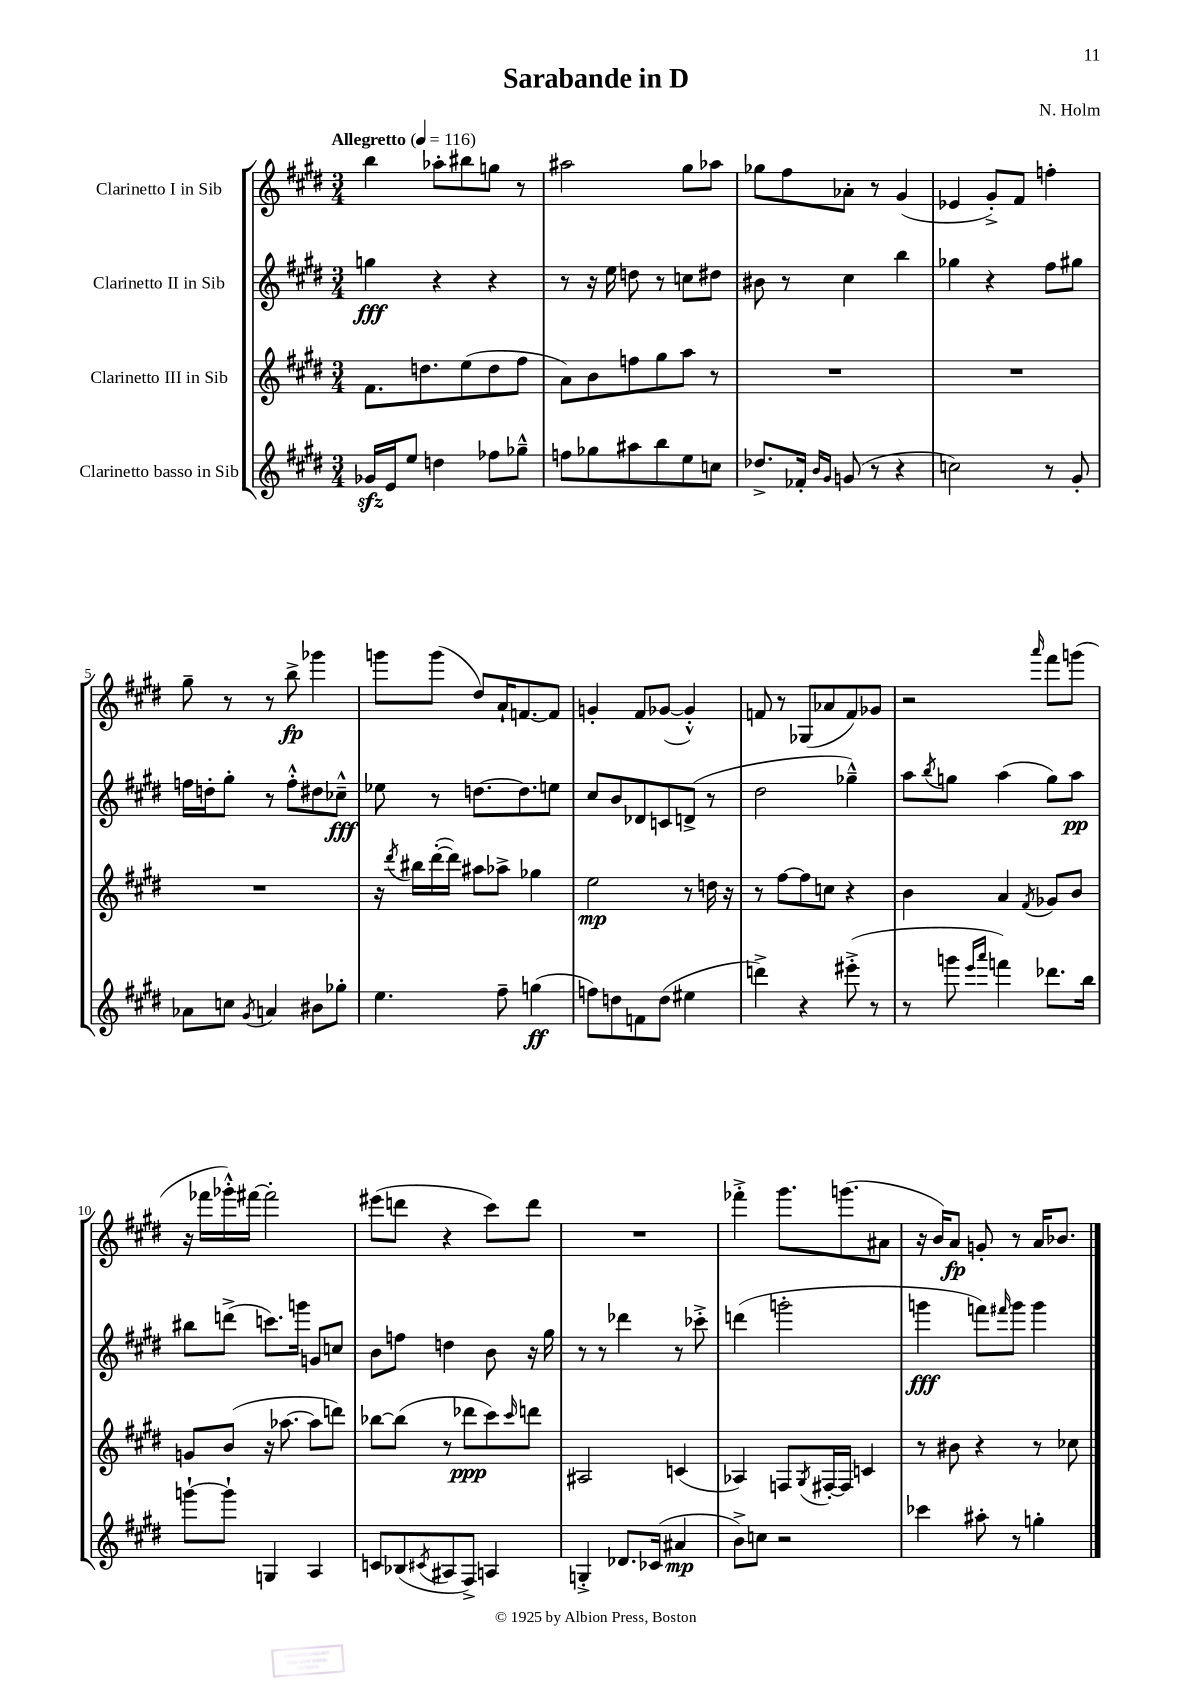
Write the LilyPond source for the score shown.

\header { title = "Sarabande in D" composer = "N. Holm" }
<<
\new StaffGroup <<
\new Staff = "s0" \with { instrumentName = "Clarinetto I in Sib" } {
    \clef treble \key e \major \numericTimeSignature \time 3/4 \tempo "Allegretto" 4 = 116
    b''4 aes''8-. bis''8 g''8 r8 |
    ais''2 gis''8 aes''8 |
    ges''8 fis''8 aes'8-. r8 gis'4( |
    ees'4 gis'8-.->) fis'8 f''4-. |
    gis''8-- r8 r8 b''8->\fp ges'''4 |
    g'''8 g'''8( dis''8) a'16-! f'8.~ f'8 |
    g'4-. fis'8 ges'8~( ges'4-.-^) |
    f'8 r8 ges8( aes'8 f'8) ges'8 |
    r2 \grace { a'''16 } fis'''8 g'''8( |
    r16 fes'''16 ges'''16-.-^) fis'''16~ fis'''2-. |
    eis'''8( d'''8 r4 cis'''8) d'''8 |
    R2. |
    fes'''4-.-> gis'''8. g'''8.( ais'8 |
    r16 b'16) a'8\fp g'8-. r8 a'16 bes'8. \bar "|." |
}
\new Staff = "s1" \with { instrumentName = "Clarinetto II in Sib" } {
    \clef treble \key e \major \numericTimeSignature \time 3/4
    g''4\fff r4 r4 |
    r8 r16 e''16 d''8 r8 c''8 dis''8 |
    bis'8 r8 cis''4 b''4 |
    ges''4 r4 fis''8 gis''8 |
    f''16 d''16-. gis''8-. r8 f''8-.-^ dis''8 ces''8---^\fff |
    ees''8 r8 d''8.~ d''8. e''8 |
    cis''8 b'8 des'8 c'8 d'8->( r8 |
    dis''2 ges''4---^) |
    a''8 \acciaccatura { b''8 } g''8 a''4( g''8) a''8\pp |
    bis''8 d'''8->( c'''8.) g'''16 g'8 c''8 |
    b'8 f''8 d''4 b'8 r16 gis''16 |
    r8 r8 des'''4 r8 ces'''8-.-> |
    d'''4( g'''2-. |
    g'''4\fff f'''8) \grace { fis'''16 } g'''8 g'''4 \bar "|." |
}
\new Staff = "s2" \with { instrumentName = "Clarinetto III in Sib" } {
    \clef treble \key e \major \numericTimeSignature \time 3/4
    fis'8. d''8. e''8( d''8 fis''8 |
    a'8) b'8 f''8 gis''8 a''8 r8 |
    R2. |
    R2. |
    R2. |
    r16 \acciaccatura { dis'''8 } bis''16 dis'''16~-.( dis'''16) ais''8 aes''8-> ges''4 |
    e''2\mp r8 d''16 r16 |
    r8 fis''8~ fis''8 c''8 r4 |
    b'4 a'4 \acciaccatura { fis'8 } ges'8 b'8 |
    g'8 b'8( r16 aes''8.~ aes''8 d'''8) |
    bes''8~ bes''8( r8 des'''8\ppp cis'''8) \grace { cis'''16 } d'''8 |
    ais2 c'4( |
    aes4) f8 \acciaccatura { gis8 } fis16~-. fis16 c'4 |
    r8 bis'8 r4 r8 ces''8 \bar "|." |
}
\new Staff = "s3" \with { instrumentName = "Clarinetto basso in Sib" } {
    \clef treble \key e \major \numericTimeSignature \time 3/4
    ges'16\sfz e'16 e''8 d''4 fes''8 ges''8---^ |
    f''8 ges''8 ais''8 b''8 e''8 c''8 |
    des''8.-> fes'16-. \grace { b'16 gis'16 } g'8( r8 r4 |
    c''2) r8 gis'8-. |
    aes'8 c''8 \acciaccatura { gis'8 } a'4 bis'8 ges''8-. |
    e''4. fis''8-- g''4\ff( |
    f''8) d''8 f'8 d''8( eis''4 |
    d'''4->) r4 eis'''8-.->( r8 |
    r8 g'''8 \grace { e'''16 a'''16 } f'''4) des'''8. b''16 |
    g'''8~-! g'''8-! g4 a4 |
    c'8 bes8( \acciaccatura { cis'8 } ais8 fis8->) a4 |
    g4-.-> des'8. ces'16( ais'4\mp |
    b'8->) c''8 r2 |
    ces'''4 ais''8-. r8 g''4-. \bar "|." |
}
>>
>>
